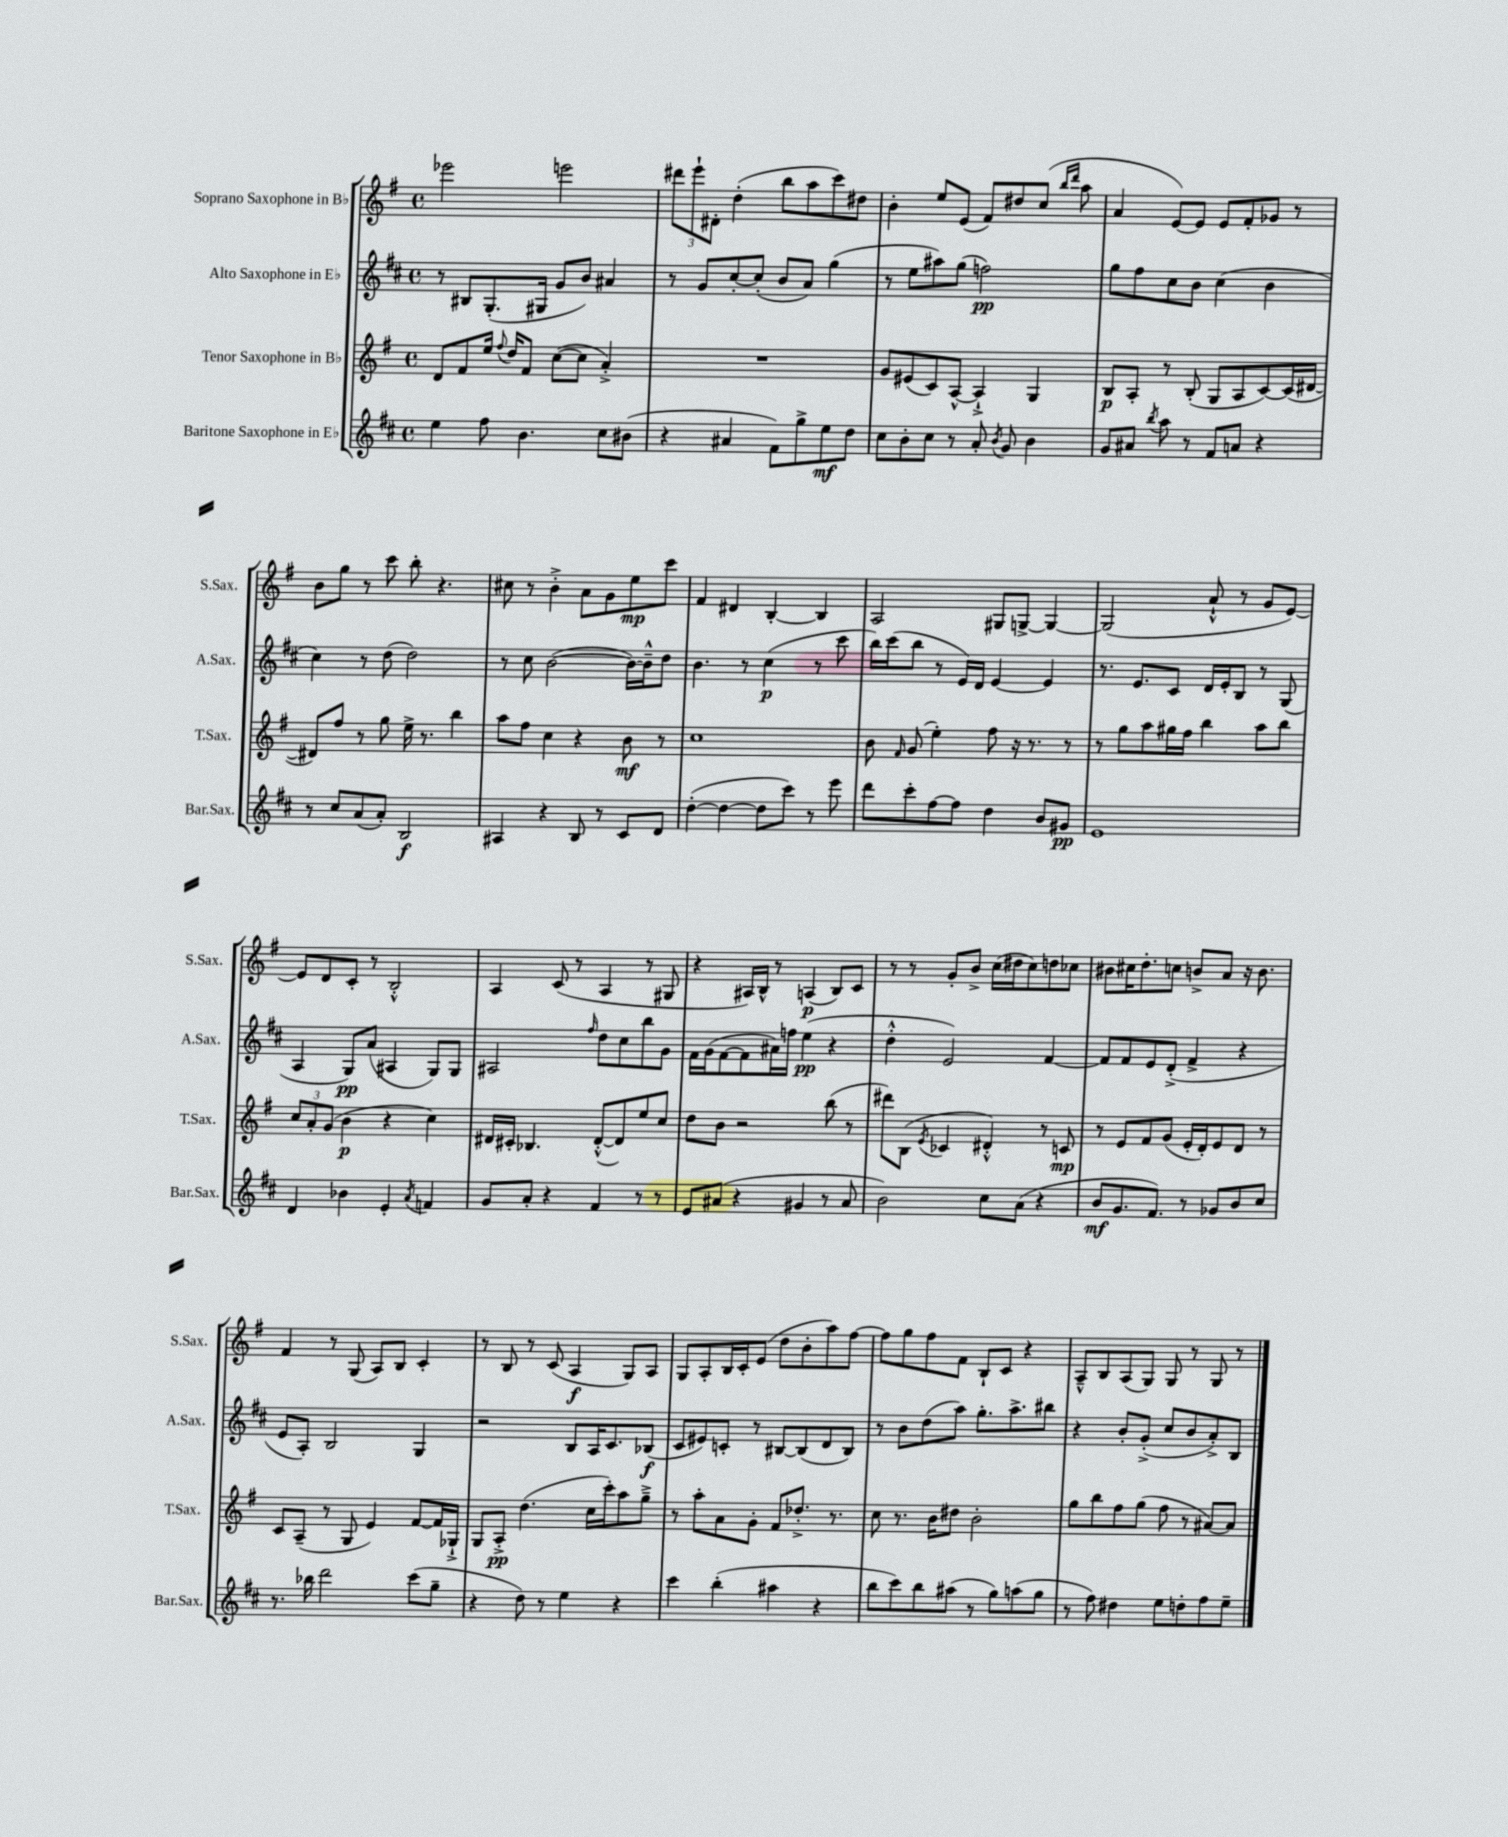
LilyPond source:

<<
\new StaffGroup <<
\new Staff = "s0" \with { instrumentName = "Soprano Saxophone in Bb" shortInstrumentName = "S.Sax." } {
    \clef treble \key g \major \defaultTimeSignature \time 4/4
    \autoBeamOff ees'''2 e'''2 |
    \tuplet 3/2 { dis'''8[ e'''8-! dis'8]-. } d''4-.( b''8[ a''8 c'''8) dis''8] |
    b'4-. e''8[ e'8]( fis'8[) dis''8 c''8]( \grace { b''16[ d'''16] } a''8 |
    a'4 e'8[~) e'8] e'8[ fis'8-. ges'8] r8 |
    b'8[ g''8] r8 c'''8 b''8-. r4. |
    cis''8 r8 b'4-.-> a'8[ g'8 e''8\mp c'''8] |
    fis'4 dis'4 b4~-. b4 |
    a2 gis8[ g8]~-> g4~ |
    g2( a'8-!-^ r8 g'8[ e'8]~) |
    e'8[ d'8 c'8]-. r8 b2-.-^ |
    a4 c'8( r8 a4 r8 gis8 |
    r4 ais16[) b16]-^ r8 a4\p( b8[) c'8] |
    r8 r8 g'8[-. b'8]-> c''16[( dis''16 c''8) d''8 ces''8] |
    bis'8[ cis''16 d''8.-. c''8] b'8[-> a'8] r16 b'8. |
    fis'4 r8 g8( a8[) b8] c'4-. |
    r8 b8 r8 c'8( a4\f g8[) a8] |
    g8[ a8-. b16 c'16-. e'8]( d''8[ b'8-. a''8) fis''8]~ |
    fis''8[ g''8 fis''8 fis'8] b8[-! c'8] r4 |
    a8[---^ b8 a8( g8]) g8 r8 g8 r8 \bar "|." |
}
\new Staff = "s1" \with { instrumentName = "Alto Saxophone in Eb" shortInstrumentName = "A.Sax." } {
    \clef treble \key d \major \defaultTimeSignature \time 4/4
    \autoBeamOff r8 bis8[ g8.-.( gis16] g'8[ b'8]) ais'4 |
    r8 g'8[ cis''8~-. cis''8]-.( b'8[ a'8]) g''4( |
    r8 e''8[ ais''8) g''8]( f''2\pp) |
    g''8[ fis''8 cis''8 b'8] cis''4( b'4 |
    cis''4) r8 d''8( d''2) |
    r8 cis''8 b'2~( b'16[~) b'16---^ d''8] |
    b'4. r8 cis''4\p( r8 cis'''8 |
    b''16[) cis'''16( b''8] r8 e'16[) d'16] e'4~ e'4 |
    r8. e'8.[ cis'8] d'16[ e'16-. b8] r8 g8( |
    a4 g8[\pp) a'8]( ais4 g8[) g8] |
    ais2 \grace { fis''16 } d''8[ cis''8 b''8 g'8] |
    fis'16[ g'16( fis'8~ fis'8 ais'16) f''16] e''4\pp( r4 |
    d''4-.-^ e'2) fis'4~ |
    fis'8[ fis'8 e'8 d'8]-.->( fis'4-> r4 |
    e'8[ a8]-.) b2 g4 |
    r2 b8[ a16 cis'8. bes8]\f( |
    cis'8[ eis'8) c'8]-. r8 bis8[~ bis8( d'8 bis8]) |
    r8 b'8[ d''8( a''8]) g''8.[-. a''8.-> bis''8] |
    r4 b'8[-. g'8]-.->( cis''8[ b'8 a'8-.->) b8] \bar "|." |
}
\new Staff = "s2" \with { instrumentName = "Tenor Saxophone in Bb" shortInstrumentName = "T.Sax." } {
    \clef treble \key g \major \defaultTimeSignature \time 4/4
    \autoBeamOff d'8[ fis'8 e''16] \appoggiatura { fis''8 } d''16[ fis'8] c''8[~( c''8] a'4-.->) |
    R1 |
    g'8[ eis'8( c'8) a8]~-^ a4-!-> g4 |
    b8[\p a8]-. r8 b8-.( g8[ a8 c'8~) c'16( dis'16]~ |
    dis'8[) fis''8] r8 g''8 e''16-> r8. b''4 |
    a''8[ fis''8] c''4 r4 b'8\mf r8 |
    c''1 |
    b'8 \grace { fis'16 } g'8( e''4-.) fis''8 r16 r8. r8 |
    r8 g''8[ a''8 gis''16 fis''16] b''4 a''8[ b''8] |
    \tuplet 3/2 { c''8[ a'8-. g'8]( } b'4\p r4 c''4) |
    dis'16[ cis'16]-. bes4. dis'8[~-.-^( dis'8) e''8 c''8] |
    d''8[ b'8] r2 b''8( r8 |
    dis'''8[) b8]( \acciaccatura { e'8 } ces'4 dis'4-.-^) r8 c'8\mp |
    r8 e'8[ fis'8 g'8]( e'16[-. d'16-.) e'8 d'8] r8 |
    c'8[ a8]--( r8 g8 e'4) fis'8[~ fis'16 ges16]-!-> |
    g8[ a8]-.->\pp d''4.( c''16[ c'''16-.) a''8 g''8]---> |
    r8 a''8[-. a'8 g'8]-. fis'8[ des''8.]-.-> r8. |
    c''8 r8. b'16[ dis''8] b'2-. |
    g''8[ b''8 fis''8 g''8]( fis''8 r8 ais'8[~) ais'8] \bar "|." |
}
\new Staff = "s3" \with { instrumentName = "Baritone Saxophone in Eb" shortInstrumentName = "Bar.Sax." } {
    \clef treble \key d \major \defaultTimeSignature \time 4/4
    \autoBeamOff e''4 fis''8 b'4. cis''8[ bis'8]( |
    r4 ais'4 fis'8[) g''8-> e''8\mf d''8] |
    cis''8[ b'8-. cis''8] r8 a'8-. \acciaccatura { b'8 } g'8 b'4 |
    g'8[ ais'8] \acciaccatura { b''8 } a''8 r8 fis'8[ a'8] r4 |
    r8 cis''8[ a'8( a'8]-.) b2\f |
    ais4 r4 b8 r8 cis'8[ d'8] |
    d''4~-.( d''4~ d''8[ cis'''8]) r8 e'''8 |
    d'''8[ cis'''8-. fis''8~ fis''8] d''4 b'8[ gis'8]\pp |
    e'1 |
    d'4 bes'4 e'4-. \acciaccatura { a'8 } f'4 |
    g'8[ a'8]-. r4 fis'4 r8 r8 |
    e'8[ ais'8]( r4 gis'4 r8 ais'8 |
    b'2) cis''8[ a'8]( r4 |
    b'8[\mf g'8. fis'8.]) r8 ges'8[ b'8 cis''8] |
    r8. bes''16 d'''2 cis'''8[( g''8]-- |
    r4 d''8) r8 e''4 r4 |
    cis'''4 b''4-.( ais''4 r4 |
    b''8[ cis'''8) b''8 ais''8]( r8 g''8[) a''8( g''8] |
    r8 fis''8) dis''4 e''8[ d''8-. fis''8 e''8]-- \bar "|." |
}
>>
>>
\layout { \context { \Score \remove "Bar_number_engraver" } }
